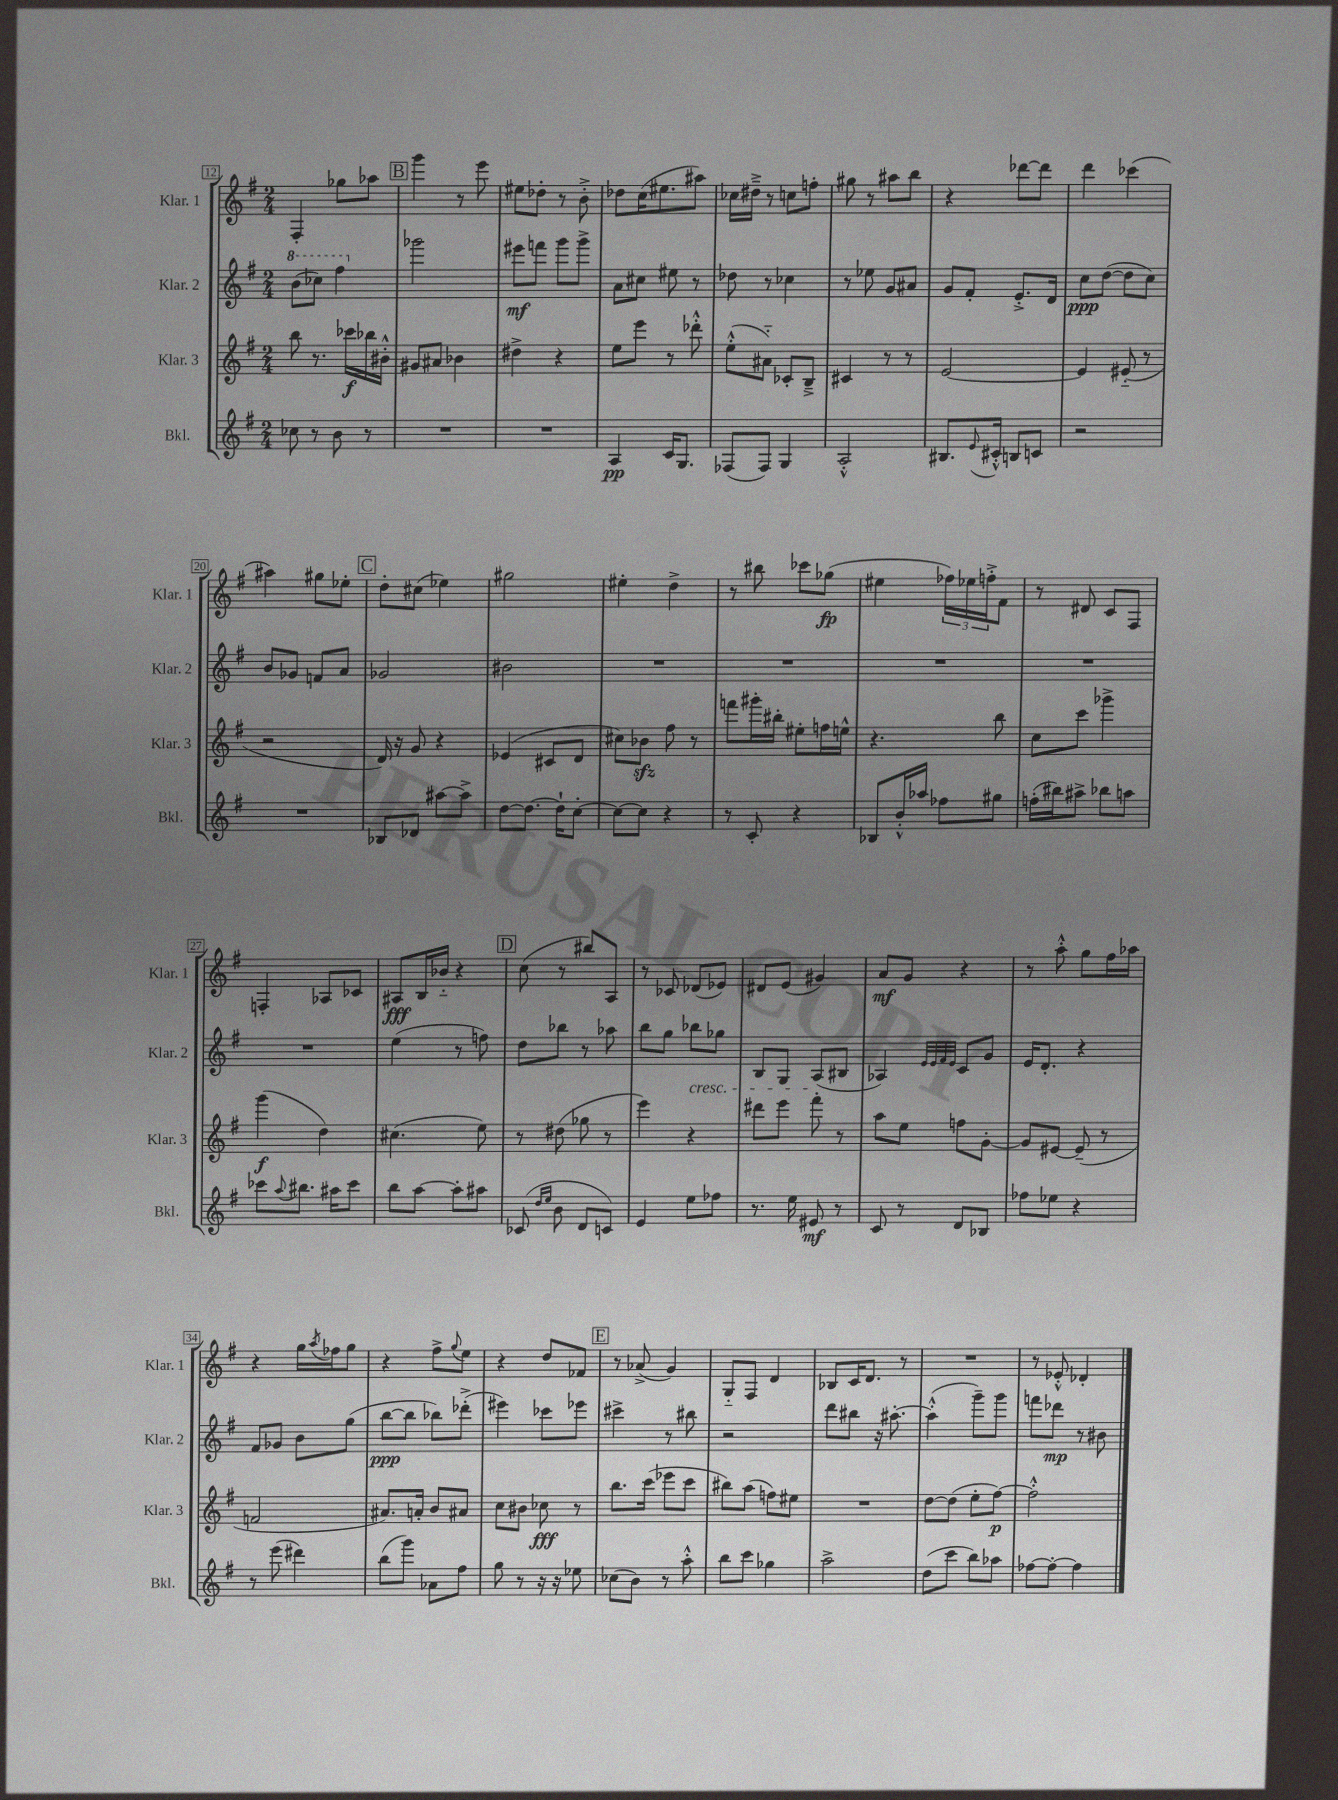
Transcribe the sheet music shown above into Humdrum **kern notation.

**kern	**kern	**kern	**kern
*staff4	*staff3	*staff2	*staff1
*clefG2	*clefG2	*clefG2	*clefG2
*k[f#]	*k[f#]	*k[f#]	*k[f#]
*M2/4	*M2/4	*M2/4	*M2/4
8cc-\	8bb\	(8bb\L	4F#'/
8r	8.r	8ccc-\J)	.
8b\	.	4fff#\	8gg-\L
.	16ccc-\LL	.	.
8r	16bb-\	.	8aa-\J
.	16b#'^^\JJ	.	.
=	=	=	=
2r	8g#/L	2ggg-\	4ggg\
.	8a#/J	.	.
.	4b-\	.	8r
.	.	.	8eee\
=	=	=	=
2r	4dd#^\	8eee#\L	8ee#\L
.	.	8fff\J	8dd-'\J
.	4r	8ggg\L	8r
.	.	8ggg^\J	8b'^\
=	=	=	=
4A/	8ee\L	8a\L	8dd-\L
.	8eee\J	8cc#\J	(16cc\K
.	.	.	8.ee#\
16c/LK	8r	8ee#\	.
8.G/J	.	.	.
.	8ddd-'^^\	8r	8aa#\J)
=	=	=	=
(8F-/L	(8ee'^^\L	8dd-\	16cc-\LL
.	.	.	16dd#~^\JJ
8F-/J)	8a#'~\J)	8r	8r
4G/	8c-'/L	4cc-\	8cc\L
.	8B~^/J	.	8ff'\J
=	=	=	=
2A'^^/	4c#/	8r	8gg#\
.	.	8ee-\	8r
.	8r	8g/L	8aa#\L
.	8r	8a#/J	8bb\J
=	=	=	=
8.B#/L	[2e/	8g/L	4r
.	.	8f#'/J	.
8qqe/	.	.	.
16c#'^^/Jk	.	.	.
8B/L	.	8.e'^/L	[8ddd-\L
8c/J	.	.	8ddd-\]J
.	.	16d/Jk	.
=	=	=	=
2r	4e/]	8cc\L	4ddd\
.	.	([8dd\J	.
.	(8e#'~/	8dd\]L	(4ccc-\
.	8r	8cc\J)	.
=	=	=	=
2r	2r	8b/L	4aa#\)
.	.	8g-/J	.
.	.	8f/L	8gg#\L
.	.	8a/J	8ee-'\J
=	=	=	=
8B-/L	16d/)	2g-/	8dd'\L
.	16r	.	.
8d-/J	8g/	.	(8cc#\J
[8aa#\L	4r	.	4ee-\)
8aa#^\]J	.	.	.
=	=	=	=
[8dd\L	(4e-/	2b#\	2gg#\
8.dd\_J	.	.	.
.	8c#/L	.	.
16dd`\]LK	.	.	.
[8cc'\J	8d/J	.	.
=	=	=	=
8cc\_L	8cc#\L)	2r	4ee#'\
8cc\]J	8b-\J	.	.
4r	8ff#\	.	4dd^\
.	8r	.	.
=	=	=	=
8r	8fff\L	2r	8r
8c'/	16ggg#'\L	.	8bb#\
.	16bb#'\JJ	.	.
4r	8ee#'\L	.	8ccc-\L
.	16ff\L	.	(8gg-\J
.	16ee^^\JJ	.	.
=	=	=	=
8B-/L	4.r	2r	4ee#\
16b'^^/L	.	.	.
16aa-/JJ	.	.	.
8ff-\L	.	.	24ff-\LL)
.	.	.	24ee-\
.	.	.	24ff'^\J
8gg#\J	8bb\	.	8f#\J
=	=	=	=
(16ff'\LL	8cc\L	2r	8r
16bb#\J)	.	.	.
8aa#^\J	8ccc\J	.	8d#/
8bb-\L	4ggg-^\	.	8c/L
8aa\J	.	.	8F#/J
=	=	=	=
8ccc-\L	(4ggg\	2r	4F'/
8qqaa/	.	.	.
8.bb#\J	.	.	.
.	4dd\)	.	8A-/L
16aa#\LK	.	.	.
8ccc-\J	.	.	8c-/J
=	=	=	=
8bb\L	(4.cc#\	(4ee\	8A#/L
[8aa\J	.	.	16B/L
.	.	.	16b-'~/JJ
8aa'\]L	.	8r	4r
8aa#\J	8ee\)	8ff\)	.
=	=	=	=
(8c-/	8r	8dd\L	(8cc\
16qqdd/LL	.	.	.
16qqee/JJ	.	.	.
8b\	(8dd#\	8bb-\J	8r
8d/L	8gg-\	8r	8bb#/L)
8c/J)	8r	8aa-\	8A/J
=	=	=	=
4e/	4eee\)	8bb\L	8r
.	.	8gg\J	8c-/
8ee\L	4r	8bb-\L	(8d-/L
8ff-\J	.	8gg-\J	8e-/J)
=	=	=	=
8.r	8ddd#\L	8B/L	8d#/L
.	8eee\J	8G/J	(8e/J
16ee\	.	.	.
8e#/	8fff#'\	(8A/L	4g#/)
8r	8r	8B#/J	.
=	=	=	=
8c/	8aa\L	4A-/)	8a/L
8r	8ee\J	.	8g/J
.	.	32qqe/LLL	.
.	.	32qqe/	.
.	.	32qqf#/	.
.	.	32qqe/JJJ	.
8d/L	8ff\L	8c/L	4r
8B-/J	[8g'\J	8g/J	.
=	=	=	=
8ff-\L	8g/]L	16e/LK	8r
.	.	8.d'/J	.
8ee-\J	[8e#/J	.	8aa'^^\
4r	(8e#~/]	4r	8gg\L
.	8r	.	16ff#\L
.	.	.	16aa-\JJ
=	=	=	=
8r	2f/	8f#/L	4r
(8eee\	.	8g-/J	.
4ddd#\)	.	8b\L	16gg\LL
.	.	.	8qaa/
.	.	.	16ff-\J
.	.	(8gg\J	8gg\J
=	=	=	=
(8bb\L	8.a#/L)	[8bb\L	4r
8ggg\J)	.	8bb\]J	.
.	16a'/Jk	.	.
8a-\L	8b/L	8bb-\L)	8ff#^\L
.	.	.	8qqgg/
8ff#\J	8a#/J	(8ddd-'^\J	8ee\J
=	=	=	=
8gg\	8cc\L	4eee#\)	4r
8r	8b#\J	.	.
16r	8cc-\	8ccc-\L	8dd/L
16r	.	.	.
8ee-\	8r	8eee-\J	8f-/J
=	=	=	=
(8cc-\L	8.bb\L	4ccc#^\	8r
8b\J)	.	.	(8a-^/
.	(16ccc\Jk	.	.
8r	8eee-\L	8r	4g/)
8aa'^^\	8ccc\J	8bb#\	.
=	=	=	=
8bb\L	8bb#\L)	2r	8G'~/L
8ccc\J	(8aa\J	.	8F#/J
4gg-\	8ff\L)	.	4d/
.	8ee#\J	.	.
=	=	=	=
2aa^\	2r	8ddd\L	8B-/L
.	.	8bb#\J	16c/K
.	.	.	8.d/J
.	.	16r	.
.	.	[8.aa#'\	.
.	.	.	8r
=	=	=	=
(8dd\L	[8dd\L	(4aa#'^^\]	2r
8ccc\J	(8dd\]J	.	.
8bb\L)	8ee'\L	8ggg~\L)	.
8aa-\J	[8ff#\J)	8ggg\J	.
=	=	=	=
[8ff-\L	2ff#'^^\]	8fff\L	8r
8ff-'\_J	.	8ddd-\J	8e-'^^/
4ff-\]	.	8r	4d-'/
.	.	8b#\	.
==	==	==	==
*-	*-	*-	*-
